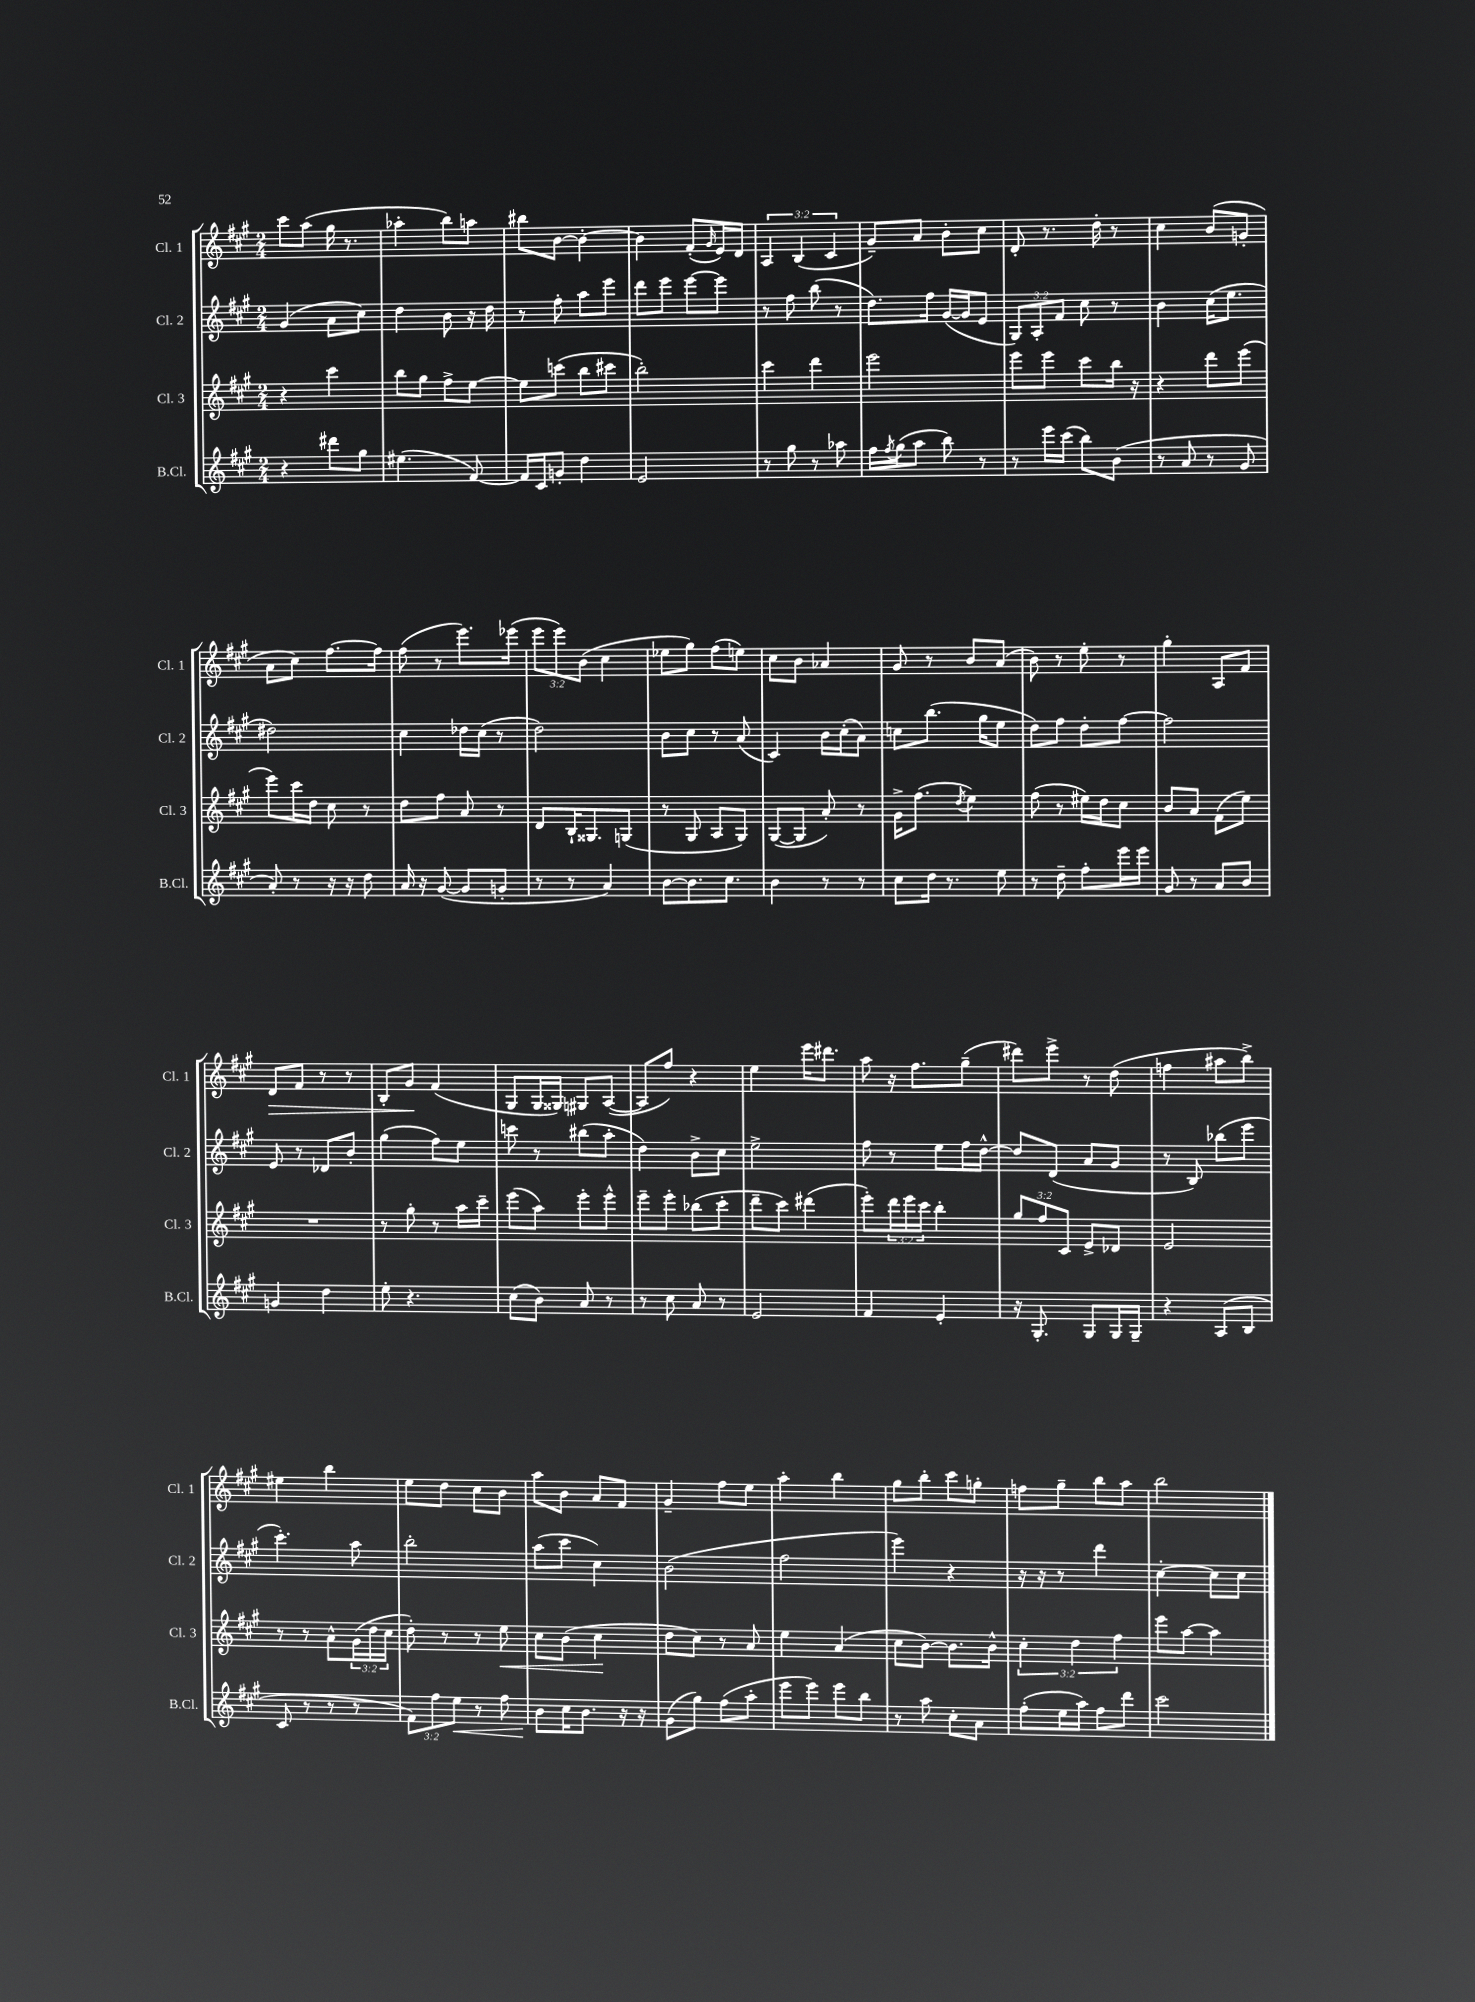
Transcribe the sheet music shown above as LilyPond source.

<<
\new StaffGroup <<
\new Staff = "s0" \with { instrumentName = "Cl. 1" shortInstrumentName = "Cl. 1" } {
    \clef treble \key a \major \numericTimeSignature \time 2/4 \override Staff.TupletNumber.text = #tuplet-number::calc-fraction-text
    cis'''8 a''8( gis''16 r8. |
    aes''4-. b''8) a''8 |
    bis''8 b'8~ b'4~-. |
    b'4 fis'8-.( \grace { gis'16 } e'16) d'16 |
    \tuplet 3/2 { a4 b4( cis'4 } |
    gis'8--) a'8 b'8-. cis''8 |
    d'8-. r8. d''16-. r8 |
    cis''4 b'8( g'8-. |
    a'8 cis''8) fis''8.~ fis''16 |
    fis''8( r8 e'''8.) ees'''16( |
    \tuplet 3/2 { e'''8 e'''8) b'8( } cis''4 |
    ees''8 gis''8) fis''8( e''8) |
    cis''8 b'8 aes'4 |
    gis'8 r8 b'8 a'8( |
    b'8) r8 e''8-. r8 |
    gis''4-. a8 fis'8 |
    d'8\> fis'8 r8 r8 |
    b8-. gis'8\! fis'4( |
    gis8 gis16 gisis16) gis8 a8~( |
    a8 fis''8) r4 |
    e''4 e'''16 dis'''8. |
    a''8 r16 fis''8. gis''8--( |
    dis'''8) e'''8-> r8 d''8( |
    f''4 ais''8 b''8->) |
    eis''4 b''4 |
    e''8 d''8 cis''8 b'8 |
    a''8 b'8 a'8 fis'8 |
    gis'4-- fis''8 e''8 |
    a''4-. b''4 |
    gis''8 b''8-. cis'''8 g''8-. |
    f''8 gis''8-- b''8 a''8 |
    b''2 \bar "|." |
}
\new Staff = "s1" \with { instrumentName = "Cl. 2" shortInstrumentName = "Cl. 2" } {
    \clef treble \key a \major \numericTimeSignature \time 2/4 \override Staff.TupletNumber.text = #tuplet-number::calc-fraction-text
    gis'4( a'8 cis''8) |
    d''4 b'8 r16 d''16 |
    r8 fis''8-. a''8 e'''8 |
    d'''8 e'''8 e'''8~ e'''8 |
    r8 fis''8 b''8( r8 |
    d''8.) fis''16 gis'16~( gis'16 e'8 |
    \tuplet 3/2 { gis8) a8-. fis'8 } cis''8 r8 |
    b'4 cis''16( e''8. |
    dis''2) |
    cis''4 des''16 cis''16( r8 |
    d''2) |
    b'8 cis''8 r8 a'8( |
    cis'4) b'16 cis''16-.( a'8) |
    c''8 b''8.( gis''16 e''8 |
    d''8) fis''8 d''8-. fis''8~ |
    fis''2 |
    e'8 r8 des'8 b'8-. |
    gis''4( fis''8) e''8 |
    c'''8 r8 bis''8( a''8-. |
    d''4) b'8-> cis''8 |
    e''2-> |
    fis''8 r8 e''8 fis''16 d''16~-^ |
    d''8 d'8( a'8 gis'8 |
    r8 b8) bes''8( e'''8 |
    cis'''4.-.) a''8 |
    b''2-. |
    a''8( cis'''8 cis''4) |
    b'2( |
    fis''2 |
    e'''4) r4 |
    r16 r16 r8 d'''4 |
    cis''4~-. cis''8 cis''8 \bar "|." |
}
\new Staff = "s2" \with { instrumentName = "Cl. 3" shortInstrumentName = "Cl. 3" } {
    \clef treble \key a \major \numericTimeSignature \time 2/4 \override Staff.TupletNumber.text = #tuplet-number::calc-fraction-text
    r4 cis'''4 |
    b''8 gis''8 fis''8-> e''8~ |
    e''8 c'''8( b''8 cis'''8 |
    b''2-.) |
    cis'''4 d'''4 |
    e'''2 |
    e'''8 e'''8 cis'''8 b''16 r16 |
    r4 d'''8 e'''8( |
    e'''8) cis'''16 d''16 cis''8 r8 |
    d''8 fis''8 a'8 r8 |
    d'8 b16-! gisis8. g8( |
    r8 gis8 a8 gis8) |
    gis8~( gis8 a'8-.) r8 |
    gis'16-> fis''8.( \acciaccatura { d''8 } e''4) |
    fis''8( r8 eis''16) d''16 cis''8 |
    b'8 a'8 fis'8( e''8) |
    R2 |
    r8 gis''8-. r8 a''16 cis'''16-- |
    e'''8( a''8) e'''8-. e'''8-^ |
    e'''8-- e'''8-. bes''8( cis'''8-. |
    d'''8-- cis'''8) dis'''4( |
    e'''8-.) \tuplet 3/2 { d'''16 e'''16 cis'''16 } b''4-. |
    \tuplet 3/2 { gis''8 fis''8 cis'8 } e'8-> des'8 |
    e'2 |
    r8 r8 a'8-^ \tuplet 3/2 { gis'16( d''16 cis''16 } |
    d''8-.) r8 r8 e''8\< |
    cis''8 b'8( cis''4\! |
    d''8 cis''8) r8 a'8 |
    e''4 a'4( |
    cis''8 b'8~) b'8. b'16-^ |
    \tuplet 3/2 { cis''4-. d''4 fis''4 } |
    e'''8 a''8~ a''4 \bar "|." |
}
\new Staff = "s3" \with { instrumentName = "B.Cl." shortInstrumentName = "B.Cl." } {
    \clef treble \key a \major \numericTimeSignature \time 2/4 \override Staff.TupletNumber.text = #tuplet-number::calc-fraction-text
    r4 dis'''8 gis''8 |
    eis''4.( fis'8~) |
    fis'16 cis'16 g'8-. d''4 |
    e'2 |
    r8 gis''8 r8 aes''8 |
    fis''16 \acciaccatura { fis''8 } gis''16( a''8 b''8) r8 |
    r8 e'''16 cis'''16( b''8) b'8( |
    r8 a'8 r8 gis'8 |
    a'8-.) r8 r16 r16 d''8 |
    a'16 r16 gis'8~( gis'8 g'8-. |
    r8 r8 a'4) |
    b'8~ b'8. cis''8. |
    b'4 r8 r8 |
    cis''8 d''16 r8. e''8 |
    r8 d''8-- fis''8-. e'''16 e'''16 |
    gis'8 r8 a'8 b'8 |
    g'4 d''4 |
    e''8-. r4. |
    cis''8( b'8) a'8 r8 |
    r8 cis''8 a'8 r8 |
    e'2 |
    fis'4 e'4-. |
    r16 gis8.-. gis8 gis16 gis16-- |
    r4 a8( b8 |
    cis'8 r8 r8 r8 |
    \tuplet 3/2 { fis'8) fis''8 e''8\< } r8 fis''8 |
    b'8\! cis''16 b'8. r16 r16 |
    gis'8( gis''8) fis''8( a''8-. |
    e'''8 e'''8) e'''8 b''8 |
    r8 a''8 cis''8-. a'8 |
    fis''8-.( e''16 a''16) fis''8 d'''8 |
    cis'''2 \bar "|." |
}
>>
>>
\layout { \context { \Score \remove "Bar_number_engraver" } }
